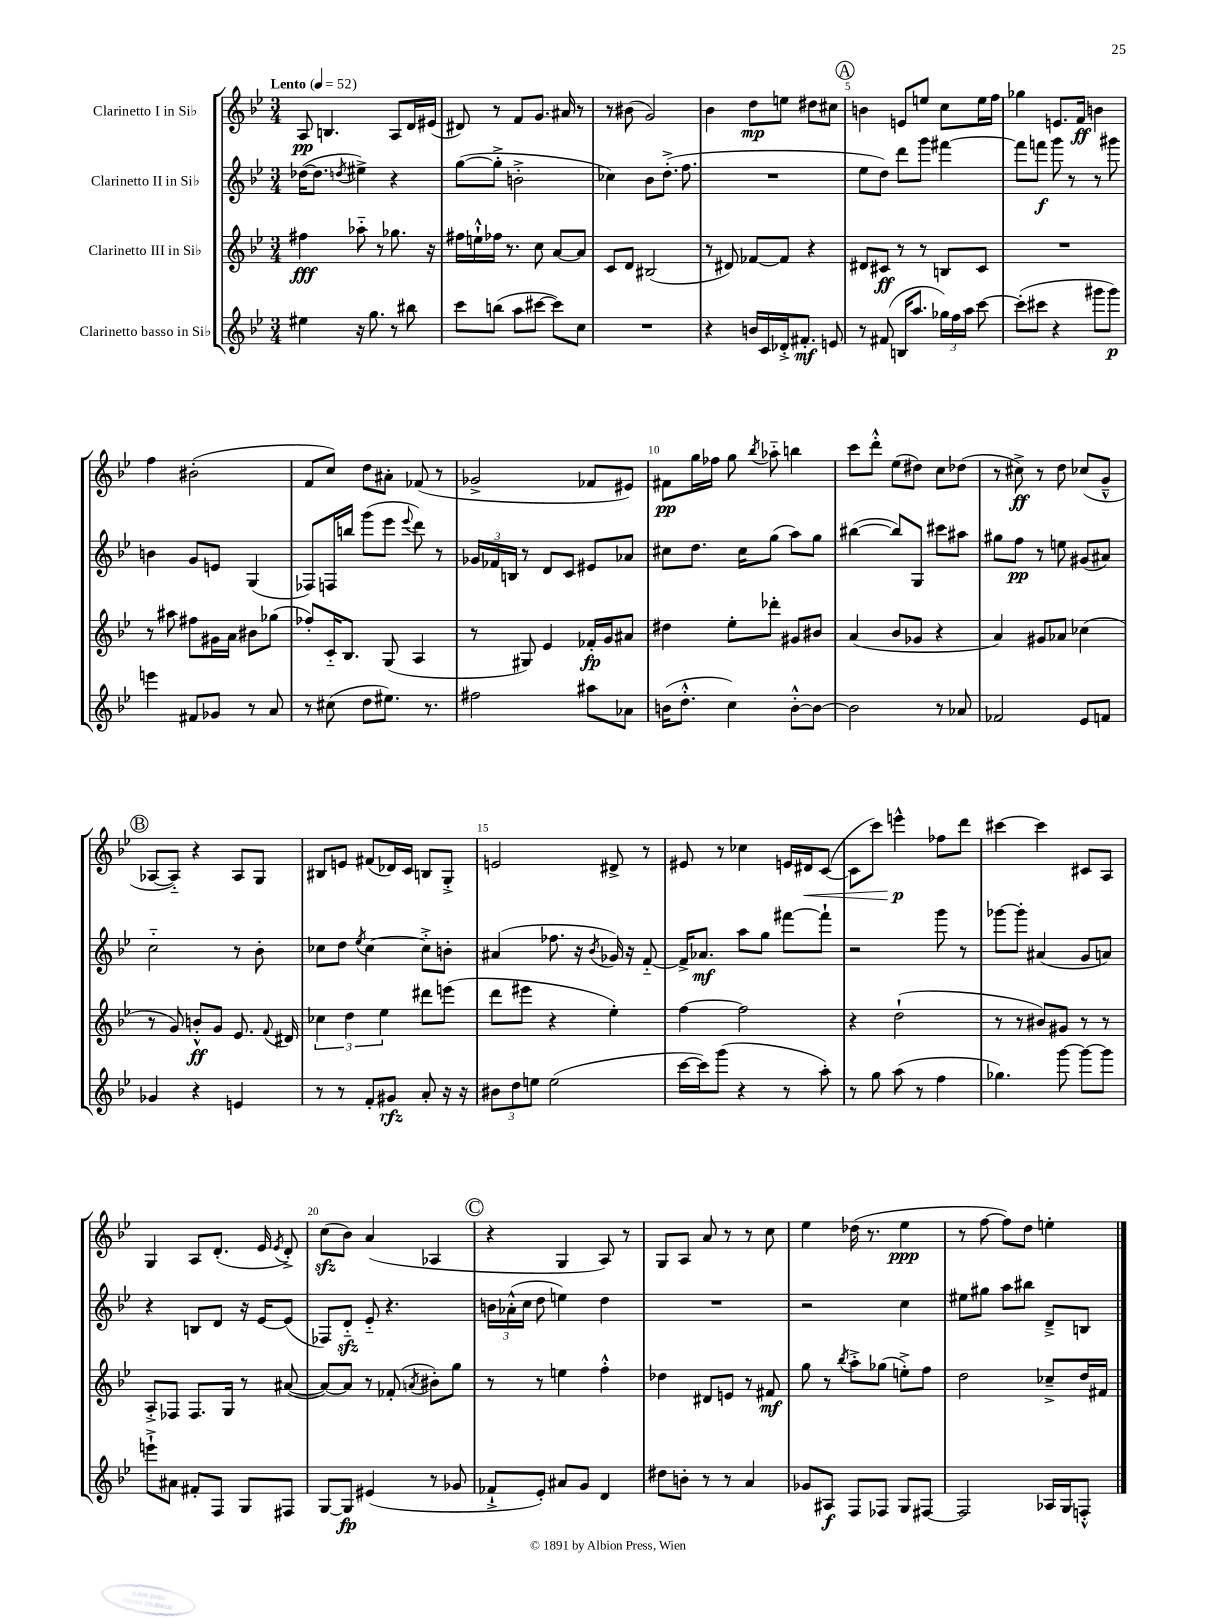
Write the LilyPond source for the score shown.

<<
\new StaffGroup <<
\new Staff = "s0" \with { instrumentName = "Clarinetto I in Sib" } {
    \clef treble \key bes \major \numericTimeSignature \time 3/4 \tempo "Lento" 4 = 52
    \autoBeamOff a8\pp b4. a8[ d'16 eis'16]( |
    dis'8) r8 f'8[ g'8.] ais'16 r8 |
    r8 bis'8( g'2) |
    bes'4 d''8[\mp e''8] dis''8[ cis''8] |
    \mark \markup { \circle "A" } b'4 e'8[ e''8] c''8[ e''16 f''16] |
    ges''4 e'8.[ f'16]\ff b'4 |
    f''4 bis'2-.( |
    f'8[ c''8]) d''8[ ais'8]-. fes'8( r8 |
    ges'2-> fes'8[ eis'8]) |
    fis'8[\pp g''16 fes''16] g''8 \acciaccatura { bes''8 } aes''8-_ b''4 |
    c'''8[ d'''8]-.-^ ees''8[( dis''8]) c''8[ des''8]( |
    r8 cis''8->\ff) r8 d''8 ces''8[( g'8]---^ |
    \mark \markup { \circle "B" } aes8[~ aes8]-_) r4 aes8[ g8] |
    bis8[ e'8] fis'8[( des'16) c'16] b8[ g8]-.-> |
    e'2 dis'8-> r8 |
    eis'8 r8 ces''4 e'16[ dis'16\< c'8]~( |
    c'8[ c'''8]) e'''4-^\p\! fes''8[ d'''8] |
    cis'''4~ cis'''4 cis'8[ a8] |
    g4 a8[ d'8.]-.( ees'16 \acciaccatura { ees'8 } d'8-.->) |
    c''8[\sfz( bes'8]) a'4( aes4 |
    \mark \markup { \circle "C" } r4 g4 a8) r8 |
    g8[ a8] a'8 r8 r8 c''8 |
    ees''4 des''16( r8. ees''4\ppp |
    r8 f''8~ f''8[) d''8] e''4-. \bar "|." |
}
\new Staff = "s1" \with { instrumentName = "Clarinetto II in Sib" } {
    \clef treble \key bes \major \numericTimeSignature \time 3/4
    \autoBeamOff des''16[~( des''8.] \acciaccatura { d''8 } eis''4->) r4 |
    g''8[~( g''8]-.-> b'2-.-> |
    ces''4) bes'8[ d''8.]-.->( f''8. |
    R2. |
    \mark \markup { \circle "A" } ees''8[ d''8]) d'''8[ g'''8] fis'''4~ |
    fis'''8[ f'''8]\f g'''8 r8 r8 gis'''8 |
    b'4 g'8[ e'8] g4( |
    fes8[) f16 b''16] g'''8[( ees'''8] \appoggiatura { ees'''8 } d'''8) r8 |
    \tuplet 3/2 { ges'16[ fes'16 b16] } r8 d'8[ c'8] eis'8[ aes'8] |
    cis''8[ d''8.] cis''16[ g''8]( a''8[) g''8] |
    bis''4~( bis''8[) g8] cis'''8[ ais''8] |
    gis''8[ f''8]\pp r8 e''8 gis'8[( ais'8]) |
    \mark \markup { \circle "B" } c''2-_ r8 bes'8-. |
    ces''8[ d''8] \acciaccatura { ees''8 } ces''4~ ces''8[-.-> b'8]-. |
    ais'4( fes''8. r16 \acciaccatura { bes'8 } ges'16) r16 f'8~-_ |
    f'16[-> aes'8.]\mf a''8[ g''8] fis'''8[~ fis'''8]-! |
    r2 g'''8 r8 |
    ges'''8[~ ges'''8]-. ais'4( g'8[ a'8]) |
    r4 b8[ d'8] r16 ees'16[~ ees'8]( |
    fes8[) d'8]-_\sfz ees'8-_ r4. |
    \mark \markup { \circle "C" } \tuplet 3/2 { b'16[ aes'16-.-^( c''16] } d''8 e''4) d''4 |
    R2. |
    r2 c''4 |
    eis''8[ gis''8] a''8[ bis''8] d'8[---> b8] \bar "|." |
}
\new Staff = "s2" \with { instrumentName = "Clarinetto III in Sib" } {
    \clef treble \key bes \major \numericTimeSignature \time 3/4
    \autoBeamOff fis''4\fff aes''8-_ r8 ges''8. r16 |
    fis''16[ e''16-!-^ fes''16] r8. c''8 a'8[~ a'8] |
    c'8[ d'8] bis2( |
    r8 dis'8) fes'8[~ fes'8] r4 |
    \mark \markup { \circle "A" } dis'8[ cis'8]\ff r8 r8 b8[ cis'8] |
    R2. |
    r8 ais''8 fis''8[ gis'16 a'16] bis'8[ ges''8]( |
    fes''8[-.) c'16-_ bes8.] g8( a4 |
    r8 gis8) ees'4 fes'16[-.\fp g'16 ais'8] |
    dis''4 ees''8[-. des'''8]-. gis'8[ bis'8] |
    a'4( bes'8[ ges'8] r4 |
    a'4) gis'8[ aes'8] ces''4( |
    \mark \markup { \circle "B" } r8 g'8) b'8[-.-^\ff g'8] ees'8. \appoggiatura { f'8 } dis'16 |
    \tuplet 3/2 { ces''4 d''4 ees''4 } dis'''8[ e'''8]( |
    d'''8[ eis'''8] r4 ees''4-.) |
    f''4~ f''2 |
    r4 d''2-!( |
    r8 r8 bis'8[) gis'8] r8 r8 |
    a8[-.-> fes8] fes8.[ g16] r8 ais'8~( |
    ais'8[~) ais'8] r8 fes'8-.( \acciaccatura { a'8 } bis'8[-.) g''8] |
    \mark \markup { \circle "C" } r8 r8 e''4 f''4-.-^ |
    des''4 dis'8[ e'8] r8 fis'8\mf |
    g''8 r8 \acciaccatura { bes''8 } a''8[-.-> ges''8]( e''8[-.->) f''8] |
    d''2 ces''8[---> d''16 fis'16] \bar "|." |
}
\new Staff = "s3" \with { instrumentName = "Clarinetto basso in Sib" } {
    \clef treble \key bes \major \numericTimeSignature \time 3/4
    \autoBeamOff eis''4 r16 g''8. r8 bis''8 |
    c'''8[ b''8]( a''8[ cis'''8]~ cis'''8[) c''8] |
    R2. |
    r4 b'16[ c'16 des'16-.-> fis'8.]-.\mf e'8 |
    \mark \markup { \circle "A" } r8 fis'8( b16[ a''8.] \tuplet 3/2 { ges''16[) f''16 a''16] } c'''8~ |
    c'''8[-.( cis'''8] r4 gis'''8[ gis'''8]\p) |
    e'''4 fis'8[ ges'8] r8 a'8 |
    r8 cis''8( d''8[ eis''8.]) r8. |
    fis''2 ais''8[ aes'8] |
    b'16[( d''8.]-.-^ c''4) b'8[~-.-^ b'8]~ |
    b'2 r8 aes'8 |
    fes'2 ees'8[ f'8] |
    \mark \markup { \circle "B" } ges'4 r4 e'4 |
    r8 r8 f'8[-. gis'8]\rfz a'8-. r16 r16 |
    \tuplet 3/2 { bis'8[ d''8 e''8] } e''2( |
    c'''16[~ c'''16) g'''8]( r4 r8 a''8-.) |
    r8 g''8 a''8( r8 f''4 |
    ges''4.) g'''8~ g'''8[~ g'''8] |
    e'''8[-!-> ais'8] fis'8[-. f8] g8[ fis8] |
    g8[~ g8]\fp eis'4( r8 ges'8 |
    \mark \markup { \circle "C" } fes'8[-!-> ees'8]-.) ais'8[ g'8] d'4 |
    dis''8[ b'8]-. r8 r8 a'4 |
    ges'8[ ais8]\f f8[ fes8] g8[ fis8]~ |
    fis2 aes16[ g16 f8]-.-^ \bar "|." |
}
>>
>>
\layout { \context { \Score \override BarNumber.break-visibility = ##(#f #t #t) barNumberVisibility = #(every-nth-bar-number-visible 5) } }
